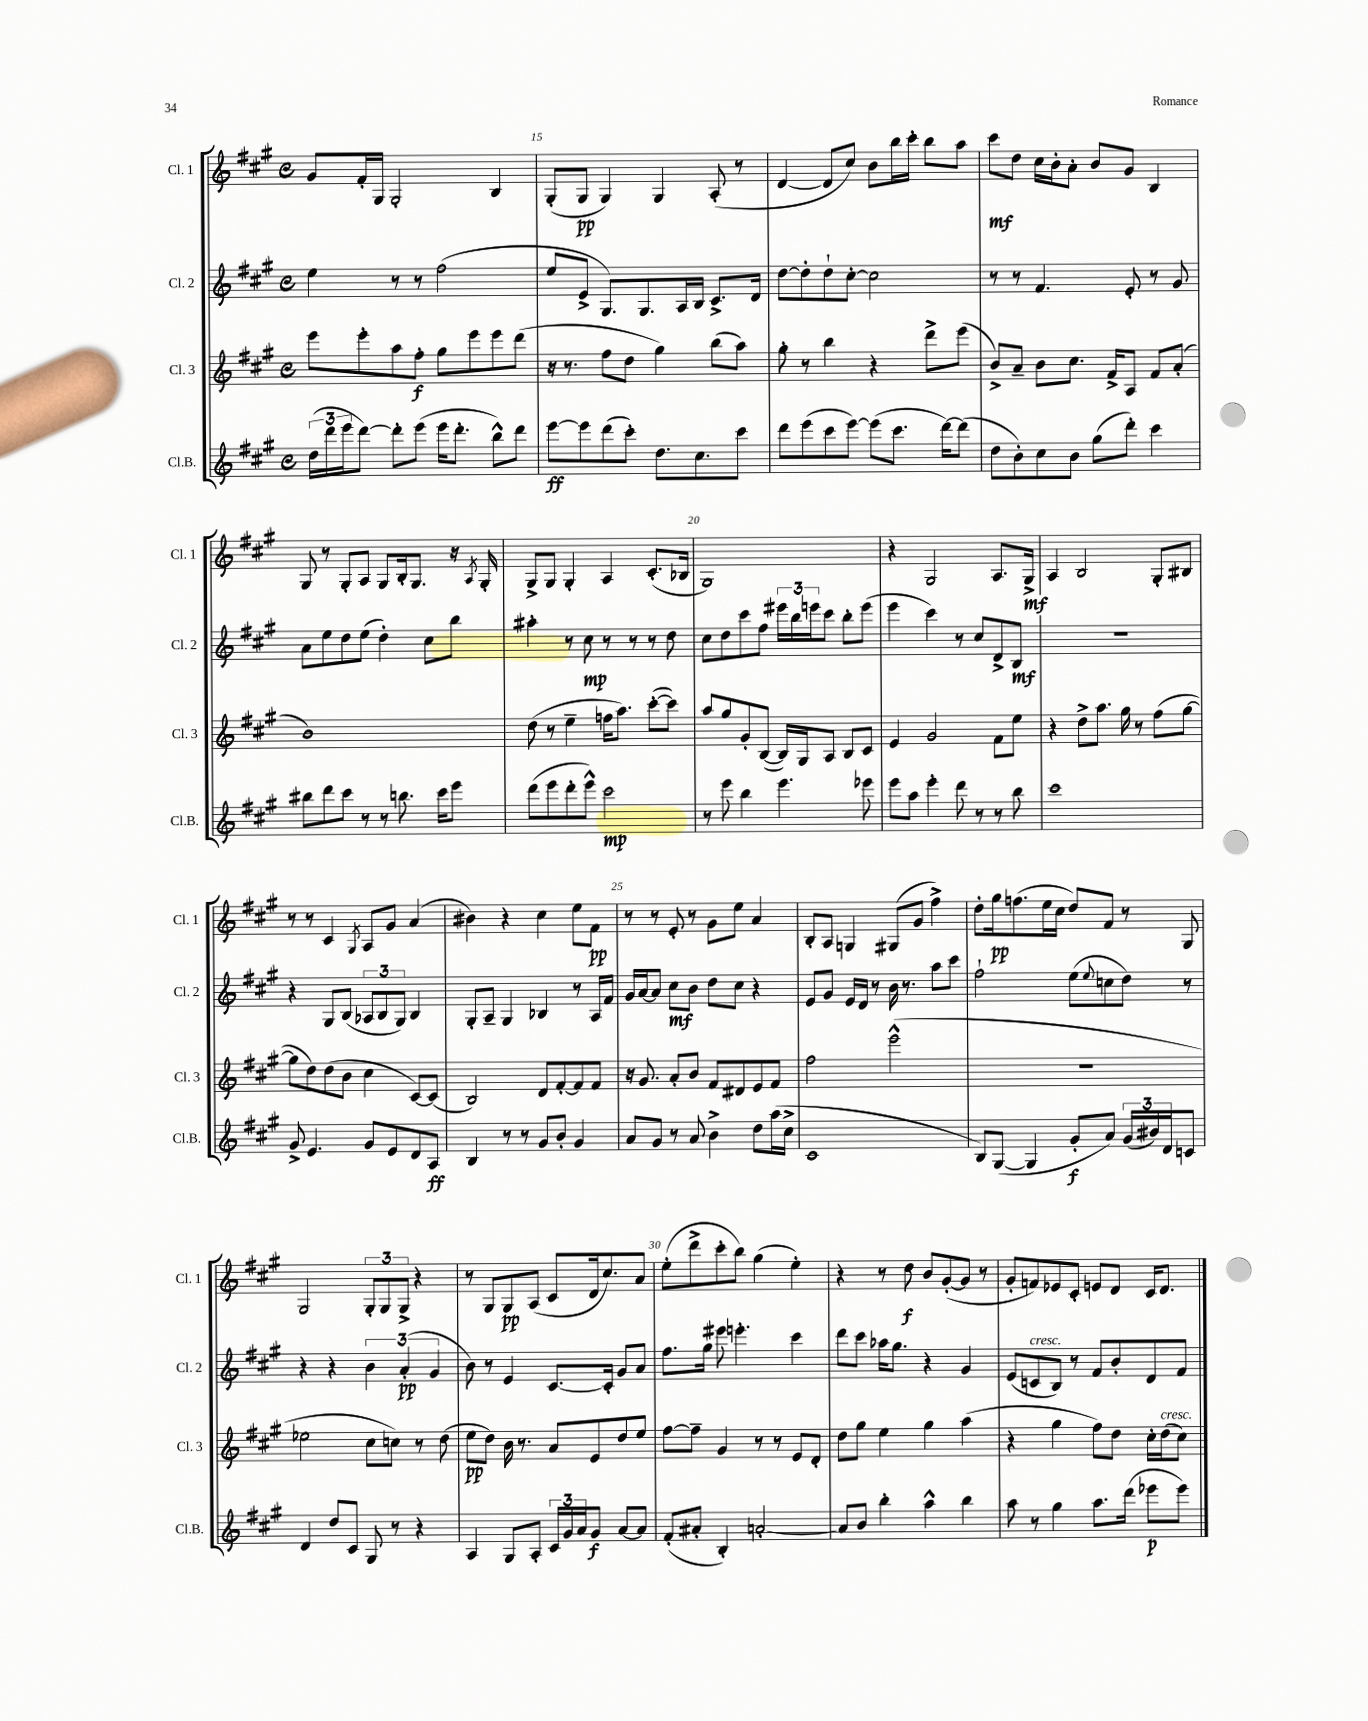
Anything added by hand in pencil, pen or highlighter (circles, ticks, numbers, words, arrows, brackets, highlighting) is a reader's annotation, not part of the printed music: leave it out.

**kern	**kern	**kern	**kern
*staff4	*staff3	*staff2	*staff1
*clefG2	*clefG2	*clefG2	*clefG2
*k[f#c#g#]	*k[f#c#g#]	*k[f#c#g#]	*k[f#c#g#]
*M4/4	*M4/4	*M4/4	*M4/4
*met(c)	*met(c)	*met(c)	*met(c)
(24dd\LL	8eee\L	4ee\	8g#/L
24ddd\	.	.	.
24eee\J	.	.	.
[8ddd\J)	8eee'\	.	16f#'/L
.	.	.	16G#/JJ
8ddd'\]L	8aa\	8r	2G#'/
(8eee\J	8ff#'\J	8r	.
16eee\LK	8gg#\L	(2ff#\	.
8.ddd'\J	.	.	.
.	8eee\	.	.
8bb^^\L)	8eee\	.	4B/
8ddd\J	(8ddd\J	.	.
=	=	=	=
[8eee\L	16r	8ee/L	(8G#'/L
.	8.r	.	.
8eee\]	.	8e^/J	8G#/J
(8ddd\	8ff#\L	8.G#/L)	4G#/)
8ccc#'\J)	8dd\J	.	.
.	.	8.G#/	.
8.dd\L	4gg#\)	.	4G#/
.	.	16A/L	.
8.cc#\	.	16B/JJ	.
.	(8bb\L	8.c#^/L	(8A'/
8ccc#\J	8aa\J)	.	8r
.	.	16d/Jk	.
=	=	=	=
8ddd\L	8gg#'\	[8dd\L	[4d/
(8eee\	8r	8dd'\]	.
8ccc#\	4bb\	8dd`\	8d/]L
[8eee\J)	.	[8cc#'\J	8cc#/J)
(8eee\]L	4r	2cc#\]	8b\L
8.ccc#\J	.	.	16bb\L
.	.	.	16ccc#'\JJ
.	8ddd^\L	.	8bb\L
[16ddd\LK)	.	.	.
(8ddd\]J	(8eee\J	.	8aa\J
=	=	=	=
8dd\L	8b^/L)	8r	8ccc#\L
8b'\)	8a~/J	8r	8dd\J
8cc#\	8b\L	4.f#/	16cc#\LL
.	.	.	16b'\J
8b\J	8.cc#\J	.	8a'\J
(8gg#\L	.	.	8b/L
.	16f#^/LK	.	.
8ddd'\J)	8A/J	8e'/	8g#/J
4ccc#\	8f#/L	8r	4B/
.	(8a'/J	8g#/	.
=	=	=	=
8bb#\L	1b)	8a\L	8G#/
8ddd\	.	8ee\	8r
8ccc#\J	.	8dd\	8G#'/L
8r	.	(8ee\J	8A/J
8r	.	4dd'\)	8G#/L
8.bb\	.	.	16B'/k
.	.	.	8.G#/J
.	.	8cc#\L	.
16ccc#\LK	.	.	.
8eee\J	.	8bb\J	16r
.	.	.	8qA/
.	.	.	16G#'/
=	=	=	=
(8ddd\L	(8dd\	4aa#'\	8G#^/L
8eee\	8r	.	8G#/J
8ddd'\	4ee~\	8r	4G#'/
8eee^^\J)	.	8cc#\	.
2ccc#\	16ff\LK	8r	4A/
.	8.aa\J)	.	.
.	.	8r	.
.	([8ccc#'\L	8r	(8.c#'/L
.	8ccc#\]J)	8dd\	.
.	.	.	16B-/Jk
=	=	=	=
8r	8aa/L	8cc#\L	1G#)
8eee\	8gg#/	8dd\	.
4bb\	8g#'/	8ccc#\	.
.	([8B/J	8ff#\J	.
4.eee\	16B/]LL)	24eee#\LL	.
.	.	24bb\	.
.	16G#/J	.	.
.	.	24eee\J	.
.	8A/J	8ccc#\J	.
.	8B/L	8bb'\L	.
8eee-\	8c#/J	(8eee\J	.
=	=	=	=
8eee\L	4e/	4eee\	4r
8aa\J	.	.	.
4eee'\	2g#/	4ccc#\)	2G#/
8ddd\	.	8r	.
8r	.	8cc#/L	.
8r	8f#\L	8d^/	8.A/L
8bb\	8ee\J	8B/J	.
.	.	.	16G#^/Jk
=	=	=	=
1ccc#	4r	1r	4A/
.	8dd^\L	.	2B/
.	8.aa\J	.	.
.	16gg#\	.	.
.	8r	.	.
.	(8ff#\L	.	8G#'/L
.	[8gg#\J	.	8B#/J
=	=	=	=
8g#^/	8gg#\]L	4r	8r
4.e/	8dd\)	.	8r
.	(8dd\	8G#/L	4c#/
.	8b\J	(8B/J	.
.	.	.	8qG#/
8g#/L	4cc#\	12A-/L	8A/L
.	.	12B/	.
8e/	.	.	8g#/J
.	.	12G#/J)	.
8d/	[8c#/L)	4B/	(4a/
8A/J	(8c#/]J	.	.
=	=	=	=
4B/	2B/)	8G#'/L	4b#\)
.	.	8A~/J	.
8r	.	4G#/	4r
8r	.	.	.
8g#/L	8d/L	4B-/	4cc#\
8b'/J	[8f#'/	.	.
4g#/	8f#/]	8r	8ee\L
.	8f#/J	16A/LL	8f#\J
.	.	16f#/JJ	.
=	=	=	=
8a/L	16r	16g#/LL	8r
.	8.g#/	[16a/J	.
8g#/J	.	8a/]J	8r
8r	8a'/L	8cc#\L	8e'/
8a/	8b/J	8b\J	8r
4b^\	8f#/L	8dd\L	8g#\L
.	8d#/	8cc#\J	8ee\J
8dd\L	8e/	4r	4a/
(16aa\L	8f#/J	.	.
16cc#^\JJ	.	.	.
=	=	=	=
1c#	2ff#\	8e/L	8B'/L
.	.	8g#/J	8A/J
.	.	16e/LL	4G/
.	.	16d/JJ	.
.	.	8r	.
.	(2eee^^\	16b\	(8G#/L
.	.	8.r	.
.	.	.	8g#/J
.	.	8aa\L	4ff#^\)
.	.	8ccc#\J	.
=	=	=	=
8B/L)	1r	2ff#`\	8dd'\L
([8G#/J	.	.	16gg#\k
.	.	.	(8.ff\
4G#/]	.	.	.
.	.	.	16ee\L
.	.	.	16cc#\JJ
8g#'/L	.	(8ee\L	8dd/L)
.	.	8qqee/	.
8a/J)	.	8cc\	8f#/J
(24g#/LL	.	8dd\J)	8r
24b#/)	.	.	.
24d/J	.	.	.
8c/J	.	8r	8G#/
=	=	=	=
4d/	2ee-\	4r	2G#/
8dd/L	.	4r	.
8c#/J	.	.	.
8G#/	8cc#\L	6b\	12G#'/L
.	.	.	12G#/
8r	8cc\J)	.	.
.	.	(6a'/	12G#^/J
4r	8r	.	4r
.	.	6g#/	.
.	(8dd\	.	.
=	=	=	=
4A/	8ee\L	8b\)	8r
.	8dd\J)	8r	8G#/L
8G#/L	16b\	4e/	8G#/
.	8.r	.	.
8A'/J	.	.	(8A/J
24c#/LL	8a/L	[8.c#/L	8c#/L
24g#/	.	.	.
24a/J	.	.	.
8g#/J	8e/	.	16d/k
.	.	16c#'/]Jk	8.cc#/)
[8a/L	8dd/	8g#/L	.
8a/]J	8ee/J	8a/J	8a/J
=	=	=	=
(8f#'/L	[8ff#\L	8.ff#\L	(8ee'\L
8a#'/J	8ff#~\]J	.	8ddd^\
.	.	16gg#\Jk	.
4B'/)	4g#/	8eee#\	8ccc#'\
.	.	4.eee'\	8bb\J)
[2a'/	8r	.	(4gg#\
.	8r	.	.
.	8e/L	4ccc#\	4ee'\)
.	8d'/J	.	.
=	=	=	=
8a/]L	8dd\L	8ddd\L	4r
8b/J	8gg#\J	8ccc#\J	.
4bb'\	4ee\	16aa-\LK	8r
.	.	8.gg#\J	.
.	.	.	8dd\
4aa^^\	4gg#\	4r	8b/L
.	.	.	([8g#'/
4bb\	(4aa\	4g#/	8g#/]J
.	.	.	8r
=	=	=	=
8aa\	4r	(8e/L	8g#'/L
8r	.	8c/	8f/)
4gg#\	4gg#\	8B/J)	8e-/
.	.	8r	8c#'/J
8.aa\L	8ff#\L)	8f#/L	8e/L
.	8dd\J	8b'/	8d/J
(16ddd\Jk	.	.	.
8eee-\L	16cc#'\LL	8d/	16c#/LK
.	(16dd\J	.	8.d/J
8eee-\J)	8cc#\J)	8f#/J	.
==	==	==	==
*-	*-	*-	*-
